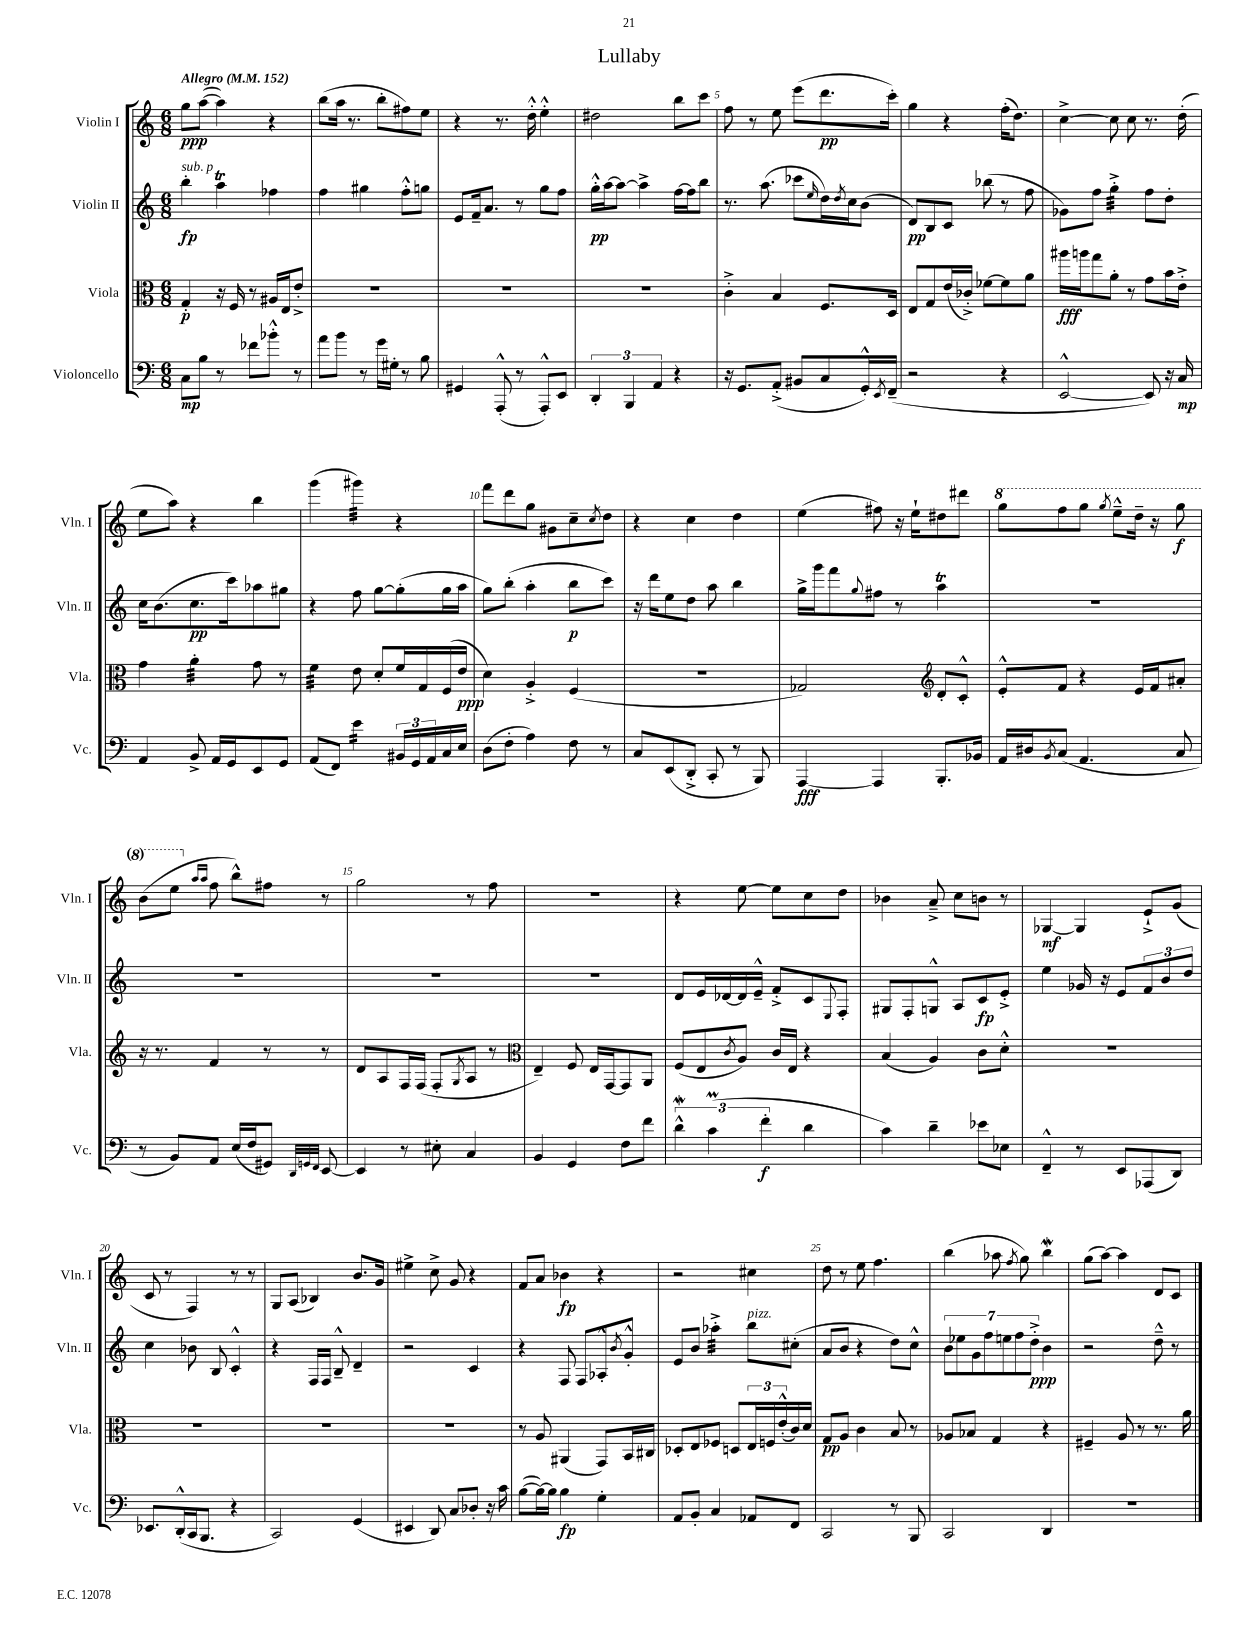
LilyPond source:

\header { title = "Lullaby" }
<<
\new StaffGroup <<
\new Staff = "s0" \with { instrumentName = "Violin I" shortInstrumentName = "Vln. I" } {
    \clef treble \key c \major \numericTimeSignature \time 6/8 \tempo "Allegro" 4 = 152
    g''8\ppp a''8~( a''4) r4 |
    b''8( a''16 r8. b''8-. fis''8) e''8 |
    r4 r8. d''16-.-^ e''4-.-^ |
    dis''2 b''8 c'''8 |
    f''8 r8 e''8 e'''8( d'''8.\pp c'''16-.) |
    g''4 r4 f''16-.( d''8.) |
    c''4~-> c''8 c''8 r8. d''16-.( |
    e''8 a''8) r4 b''4 |
    g'''4( gis'''4:32) r4 |
    f'''8 d'''8 g''8 gis'8 c''8-- \acciaccatura { c''8 } d''8 |
    r4 c''4 d''4 |
    e''4( fis''8) r16 e''16-! dis''8 dis'''8 |
    \ottava #1 g'''8 f'''8 g'''8 \acciaccatura { g'''8 } e'''8---^ d'''16-- r16 g'''8\f |
    b''8( e'''8 \ottava #0 \grace { a''16 a''16 } f''8 b''8-^) fis''8 r8 |
    g''2 r8 f''8 |
    R2. |
    r4 e''8~ e''8 c''8 d''8 |
    bes'4 a'8---> c''8 b'8 r8 |
    ges4~\mf ges4 e'8-!-> g'8( |
    c'8 r8 f4) r8 r8 |
    g8 a8( bes4) b'8. g'16 |
    eis''4-> c''8-> g'8 r4 |
    f'8 a'8 bes'4\fp r4 |
    r2 cis''4 |
    d''8 r8 e''8 f''4. |
    b''4( aes''8 \acciaccatura { f''8 } g''8) b''4\mordent |
    g''8( a''8~) a''4 d'8 c'8 \bar "|." |
}
\new Staff = "s1" \with { instrumentName = "Violin II" shortInstrumentName = "Vln. II" } {
    \clef treble \key c \major \numericTimeSignature \time 6/8
    b''4-.\fp^\markup { \italic "sub. p" } a''4\trill fes''4 |
    f''4 gis''4 f''8-.-^ g''8 |
    e'8 f'16-- a'8. r8 g''8 f''8 |
    g''16-.-^\pp a''16~ a''8~ a''4-> f''16~ f''16 b''8 |
    r8. a''8.( ces'''8 \grace { e''16 } d''16) \acciaccatura { d''8 } c''16 b'8( |
    d'8\pp) b8 c'8 bes''8( r8 f''8 |
    ges'8) f''8 g''4:32-.-> f''8 d''8-. |
    c''16 b'8.( c''8.\pp c'''16) aes''8 gis''8 |
    r4 f''8 g''8~ g''8-.( g''16 a''16 |
    g''8) b''8-.( a''4-. b''8\p c'''8) |
    r16 d'''16 e''8 d''8 a''8 b''4 |
    g''16-> g'''16 f'''8 \appoggiatura { g''8 } fis''8 r8 a''4\trill |
    R2. |
    R2. |
    R2. |
    R2. |
    d'8 e'16 des'16~ des'16 e'16---^ f'8-.-> c'8 \appoggiatura { e8 } f8-. |
    gis8 f8-. g8-^ a8 c'8\fp e'8-.-> |
    e''4 ges'16 r16 e'8 \tuplet 3/2 { f'8 b'8 d''8 } |
    c''4 bes'8 b8 c'4-.-^ |
    r4 f16 f16 b8---^ d'4-- |
    r2 c'4 |
    r4 f8 f8 aes8-.-^ \acciaccatura { b'8 } g'8-.-^ |
    e'8 b'8 aes''4:32-.-> b''8^\markup { \italic "pizz." } cis''8-.( |
    a'8 b'8 r4 d''8) c''8-^ |
    \tuplet 7/4 { b'8 ees''8 g'8 f''8 e''8 f''8 d''8-.->\ppp } b'4 |
    r2 d''8---^ r8 \bar "|." |
}
\new Staff = "s2" \with { instrumentName = "Viola" shortInstrumentName = "Vla." } {
    \clef alto \key c \major \numericTimeSignature \time 6/8
    g4-.\p r16 f16 r8 ais16 e16 e'8-.-> |
    R2. |
    R2. |
    R2. |
    c'4-.-> b4 f8. d16 |
    e8 g8 e'16( ces'16-.->) fes'8~ fes'8 a'8 |
    ais''16\fff a''16 g''8 a'8-. r8 g'8 b'16 e'16-.-> |
    g'4 a'4:32-. g'8 r8 |
    f'4:32 e'8 d'8-. f'16 g16 f16( e'16\ppp |
    d'4) a4-.-> f4( |
    R2. |
    ges2) \clef treble d'8-. c'8-.-^ |
    e'8-.-^ f'8 r4 e'16 f'16 ais'8-. |
    r16 r8. f'4 r8 r8 |
    d'8 a8 f16 f16( f8-. \acciaccatura { g8 } a8 r8 |
    \clef alto e4--) f8 e16 g,16~ g,8 a,8 |
    f8( e8 \acciaccatura { c'8 } a8) c'16 e16 r4 |
    b4( a4) c'8 d'8-.-^ |
    R2. |
    R2. |
    R2. |
    R2. |
    r8 a8 ais,4( g,8) b,16 cis16 |
    des8-. e8 fes8 d8 \tuplet 3/2 { e16 f16 e'16-.-^( } c'16) d'16 |
    g8\pp a8 c'4 b8 r8 |
    aes8 bes8 g4 r4 |
    fis4-- a8 r8 r8. a'16 \bar "|." |
}
\new Staff = "s3" \with { instrumentName = "Violoncello" shortInstrumentName = "Vc." } {
    \clef bass \key c \major \numericTimeSignature \time 6/8
    c8\mp b8 r8 fes'8 bes'8-.-^ r8 |
    a'8 b'8 r8 g'16 gis16-. r8 b8 |
    gis,4 a,,8-.-^( r8 a,,8-.-^) e,8 |
    \tuplet 3/2 { d,4-. b,,4 a,4 } r4 |
    r16 g,8. a,8-.->( bis,8 c8 g,16-.-^) \acciaccatura { e,8 } f,16--( |
    r2 r4 |
    e,2~-^ e,8) r16 c16\mp |
    a,4 b,8-> a,16 g,16 e,8 g,8 |
    a,8( f,8) e'4:16 \tuplet 3/2 { bis,16 g,16 a,16 } c16 e16 |
    d8( f8-. a4) f8 r8 |
    c8 e,8( d,8-.-> c,8-. r8 b,,8) |
    a,,4~\fff a,,4 b,,8.-. bes,16 |
    a,16 dis16 \acciaccatura { b,8 } c8( a,4. c8 |
    r8 b,8) a,8 e16( f16 gis,8) \grace { d,32 g,32 f,32 } e,8~ |
    e,4 r8 eis8-. c4 |
    b,4 g,4 f8 f'8 |
    \tuplet 3/2 { d'4-^\mordent c'4\prall( f'4-.\f } d'4 |
    c'4) d'4-- ees'8 ees8 |
    f,4---^ r8 e,8 aes,,8( d,8) |
    ees,8. d,16-.-^( c,16 b,,8. r4 |
    c,2) g,4( |
    eis,4 d,8) c8 des8-. r16 c'16 |
    b8~( b16~) b16 b4\fp g4-. |
    a,8 b,8-. c4 aes,8 f,8 |
    c,2 r8 b,,8 |
    c,2 d,4 |
    R2. \bar "|." |
}
>>
>>
\layout { \context { \Score \override BarNumber.break-visibility = ##(#f #t #t) barNumberVisibility = #(every-nth-bar-number-visible 5) } }
